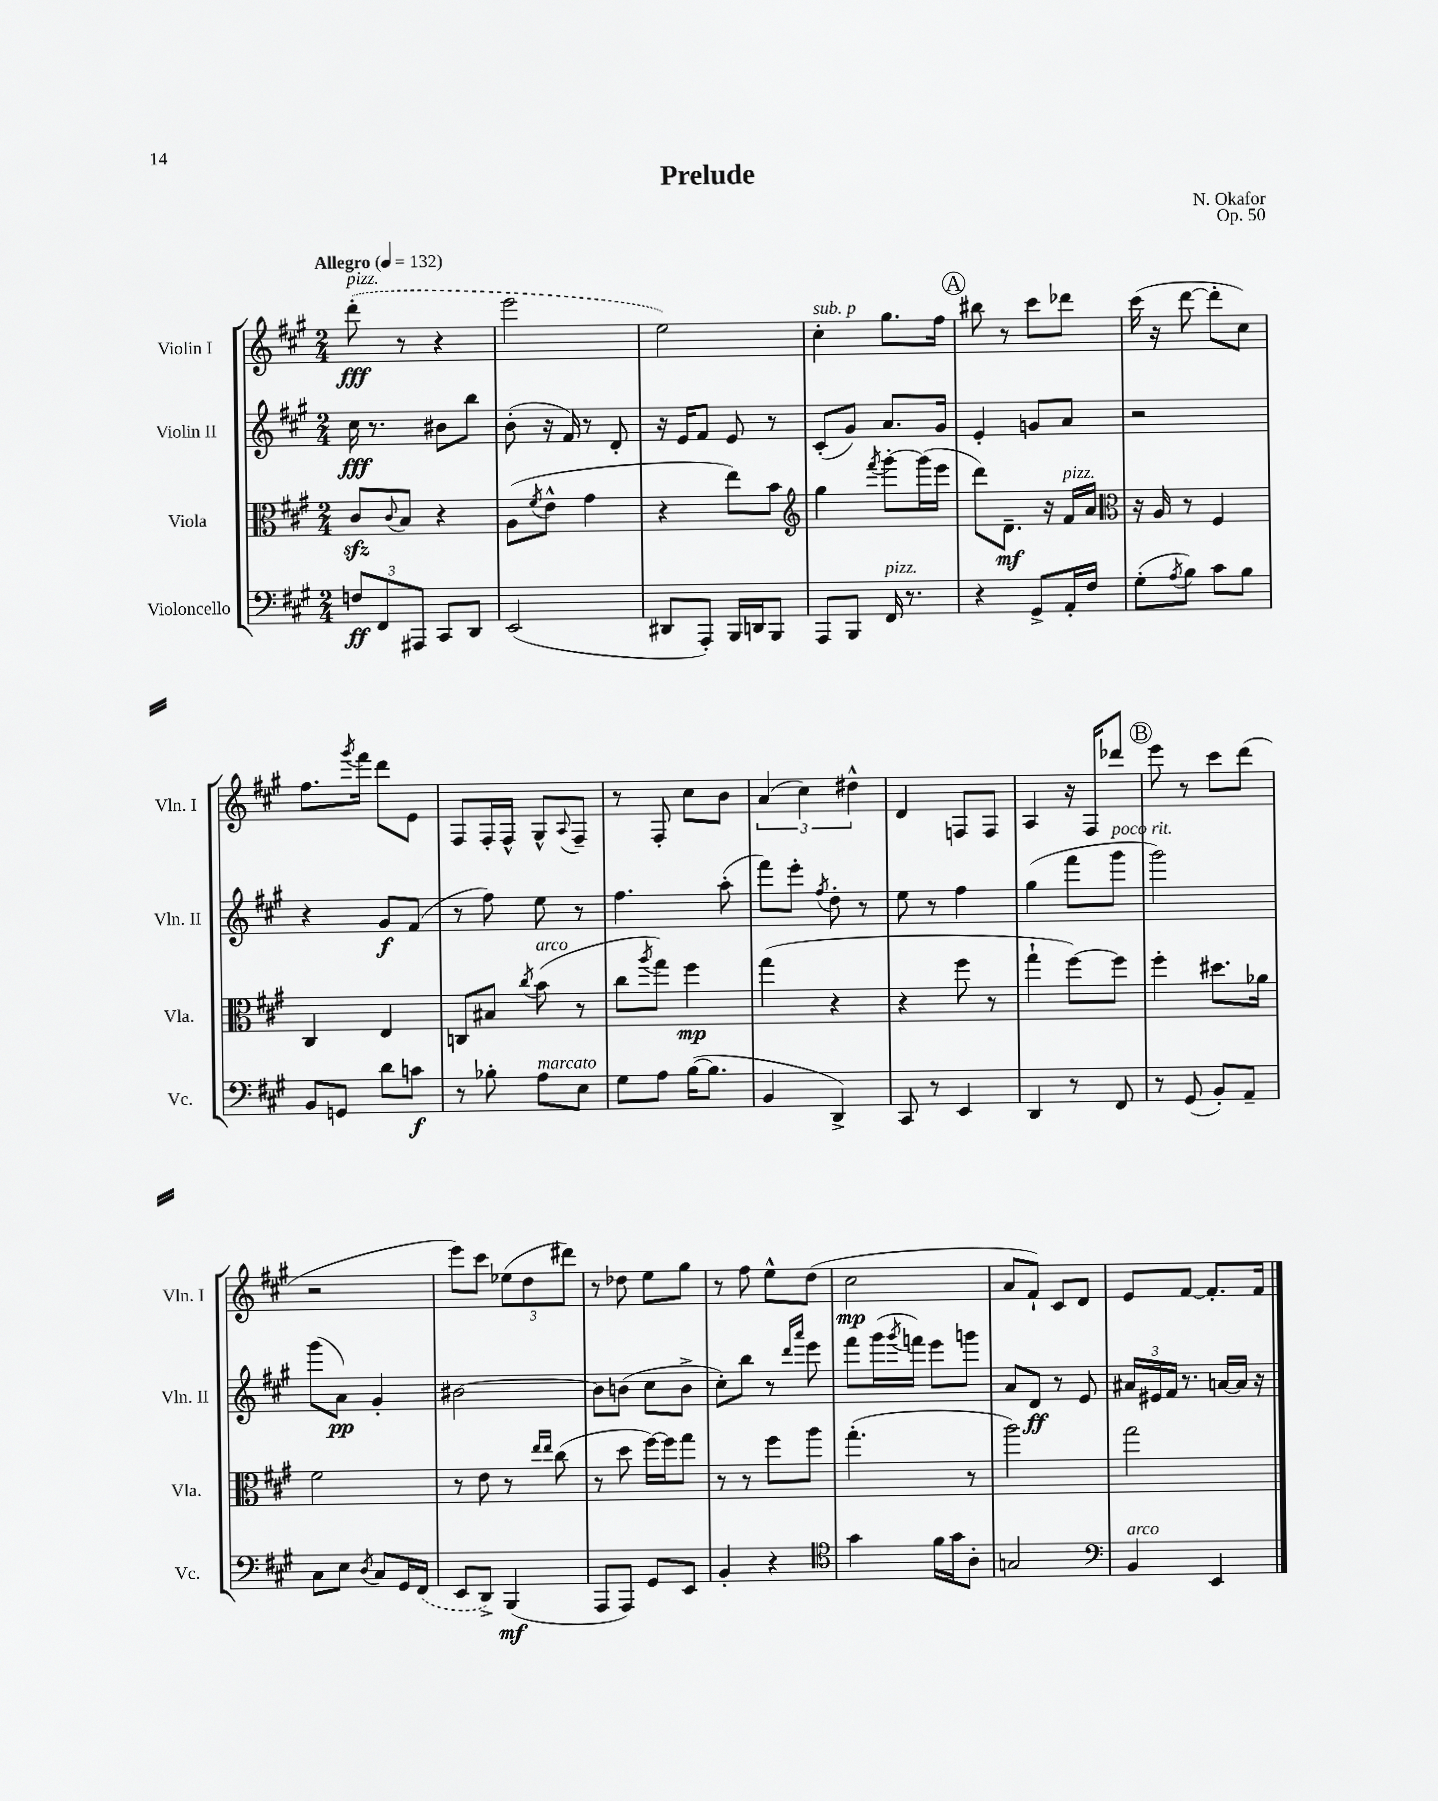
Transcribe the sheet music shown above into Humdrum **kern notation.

**kern	**kern	**kern	**kern
*staff4	*staff3	*staff2	*staff1
*clefF4	*clefC3	*clefG2	*clefG2
*k[f#c#g#]	*k[f#c#g#]	*k[f#c#g#]	*k[f#c#g#]
*M2/4	*M2/4	*M2/4	*M2/4
*MM132	*MM132	*MM132	*MM132
12F	8c#	16cc#	(8ddd'
.	.	8.r	.
12FF#	.	.	.
.	8qqc#	.	.
.	8B	.	8r
12AAA#	.	.	.
8CC#	4r	8b#	4r
8DD	.	8bb	.
=	=	=	=
(2EE	(8A	(8b'	2eee
.	8qf#	.	.
.	8e^^	16r	.
.	.	16f#)	.
.	4g#	8r	.
.	.	8d'	.
=	=	=	=
8DD#	4r	16r	2ee)
.	.	16e	.
8AAA')	.	8f#	.
16BBB	8ee)	8e	.
16DD	.	.	.
8BBB	8b	8r	.
=	=	=	=
*	*clefG2	*	*
8AAA	4gg#	(8c#'	4cc#'
8BBB	.	8g#)	.
.	8qfff#	.	.
16FF#	[8ggg#'	8.a	8.gg#
8.r	.	.	.
.	(16ggg#]	.	.
.	16eee	16g#	16ff#
=	=	=	=
4r	8ddd)	4e'	8bb#
.	8.d~	.	8r
8GG#^	.	8g	8ccc#
.	16r	.	.
16AA'	16f#	8a	8ddd-
16F#	16a	.	.
=	=	=	=
*	*clefC3	*	*
(8G#'	16r	2r	(16ccc#
.	16A	.	16r
8qA	.	.	.
8B)	8r	.	[8ddd
8c#	4F#	.	8ddd']
8B	.	.	8cc#)
=	=	=	=
8BB	4C#	4r	8.ff#
8GG	.	.	.
.	.	.	8qggg#
.	.	.	16fff#
8d	4E	8g#	8ddd
8c	.	(8f#	8e
=	=	=	=
8r	8C	8r	8F#
8B-'	8B#	8ff#)	16F#'
.	.	.	16F#^^
.	8qcc#	.	.
8A	(8b	8ee	8G#^^
.	.	.	8qqA
8E	8r	8r	8F#~
=	=	=	=
8G#	8cc#	4.ff#	8r
.	8qaa	.	.
8A	8gg#)	.	8F#'
([16B	4ff#	.	8cc#
8.B]	.	.	.
.	.	(8aa'	8b
=	=	=	=
4BB	(4gg#	8fff#)	(6a
.	.	8eee'	.
.	.	.	6cc#)
.	.	8qff#	.
4DD^)	4r	8dd'	.
.	.	.	6dd#^^
.	.	8r	.
=	=	=	=
8CC#	4r	8ee	4d
8r	.	8r	.
4EE	8ff#	4ff#	8F
.	8r	.	8F
=	=	=	=
4DD	4gg#`	(4gg#	4A
8r	[8ff#)	8fff#	16r
.	.	.	16F#
8FF#	8ff#]	8ggg#	8ddd-
=	=	=	=
8r	4ff#'	2ggg#)	8eee
(8GG#	.	.	8r
8BB')	8.dd#	.	8ccc#
8AA~	.	.	(8ddd
.	16a-	.	.
=	=	=	=
8C#	2f#	(8ggg#	2r
8E	.	8a)	.
8qD	.	.	.
8C#	.	4g#'	.
16GG#	.	.	.
(16FF#	.	.	.
=	=	=	=
8EE	8r	[2b#	8eee)
8DD^)	8e	.	8ccc#
(4BBB	8r	.	(12ee-
.	.	.	12dd
.	16qqee	.	.
.	16qqee	.	.
.	(8cc#	.	.
.	.	.	12ddd#)
=	=	=	=
8AAA	8r	8b#]	8r
8AAA)	8dd	(8b	8dd-
8GG#	[16ff#)	8cc#	8ee
.	16ff#]	.	.
8EE	8gg#	8b^	8gg#
=	=	=	=
4BB'	8r	8cc#')	8r
.	8r	8bb	8ff#
4r	8ff#	8r	8ee^^
.	.	16qqddd	.
.	.	16qqaaa	.
.	8aa	8eee	(8dd
=	=	=	=
*clefC4	*	*	*
4g#	(4.gg#'	8fff#	2cc#
.	.	(16ggg#	.
.	.	8qggg#	.
.	.	16fff)	.
16f#	.	8eee	.
16g#	.	.	.
8A'	8r	8ggg	.
=	=	=	=
2G	2aa)	8a	8a
.	.	8d	8f#`)
.	.	8r	8c#
.	.	8e	8d
=	=	=	=
*clefF4	*	*	*
4BB	2gg#	24a#	8e
.	.	24e#	.
.	.	24f#	.
.	.	8.r	[8f#
4EE	.	.	8.f#']
.	.	[16a	.
.	.	16a]	.
.	.	16r	16f#
==	==	==	==
*-	*-	*-	*-
